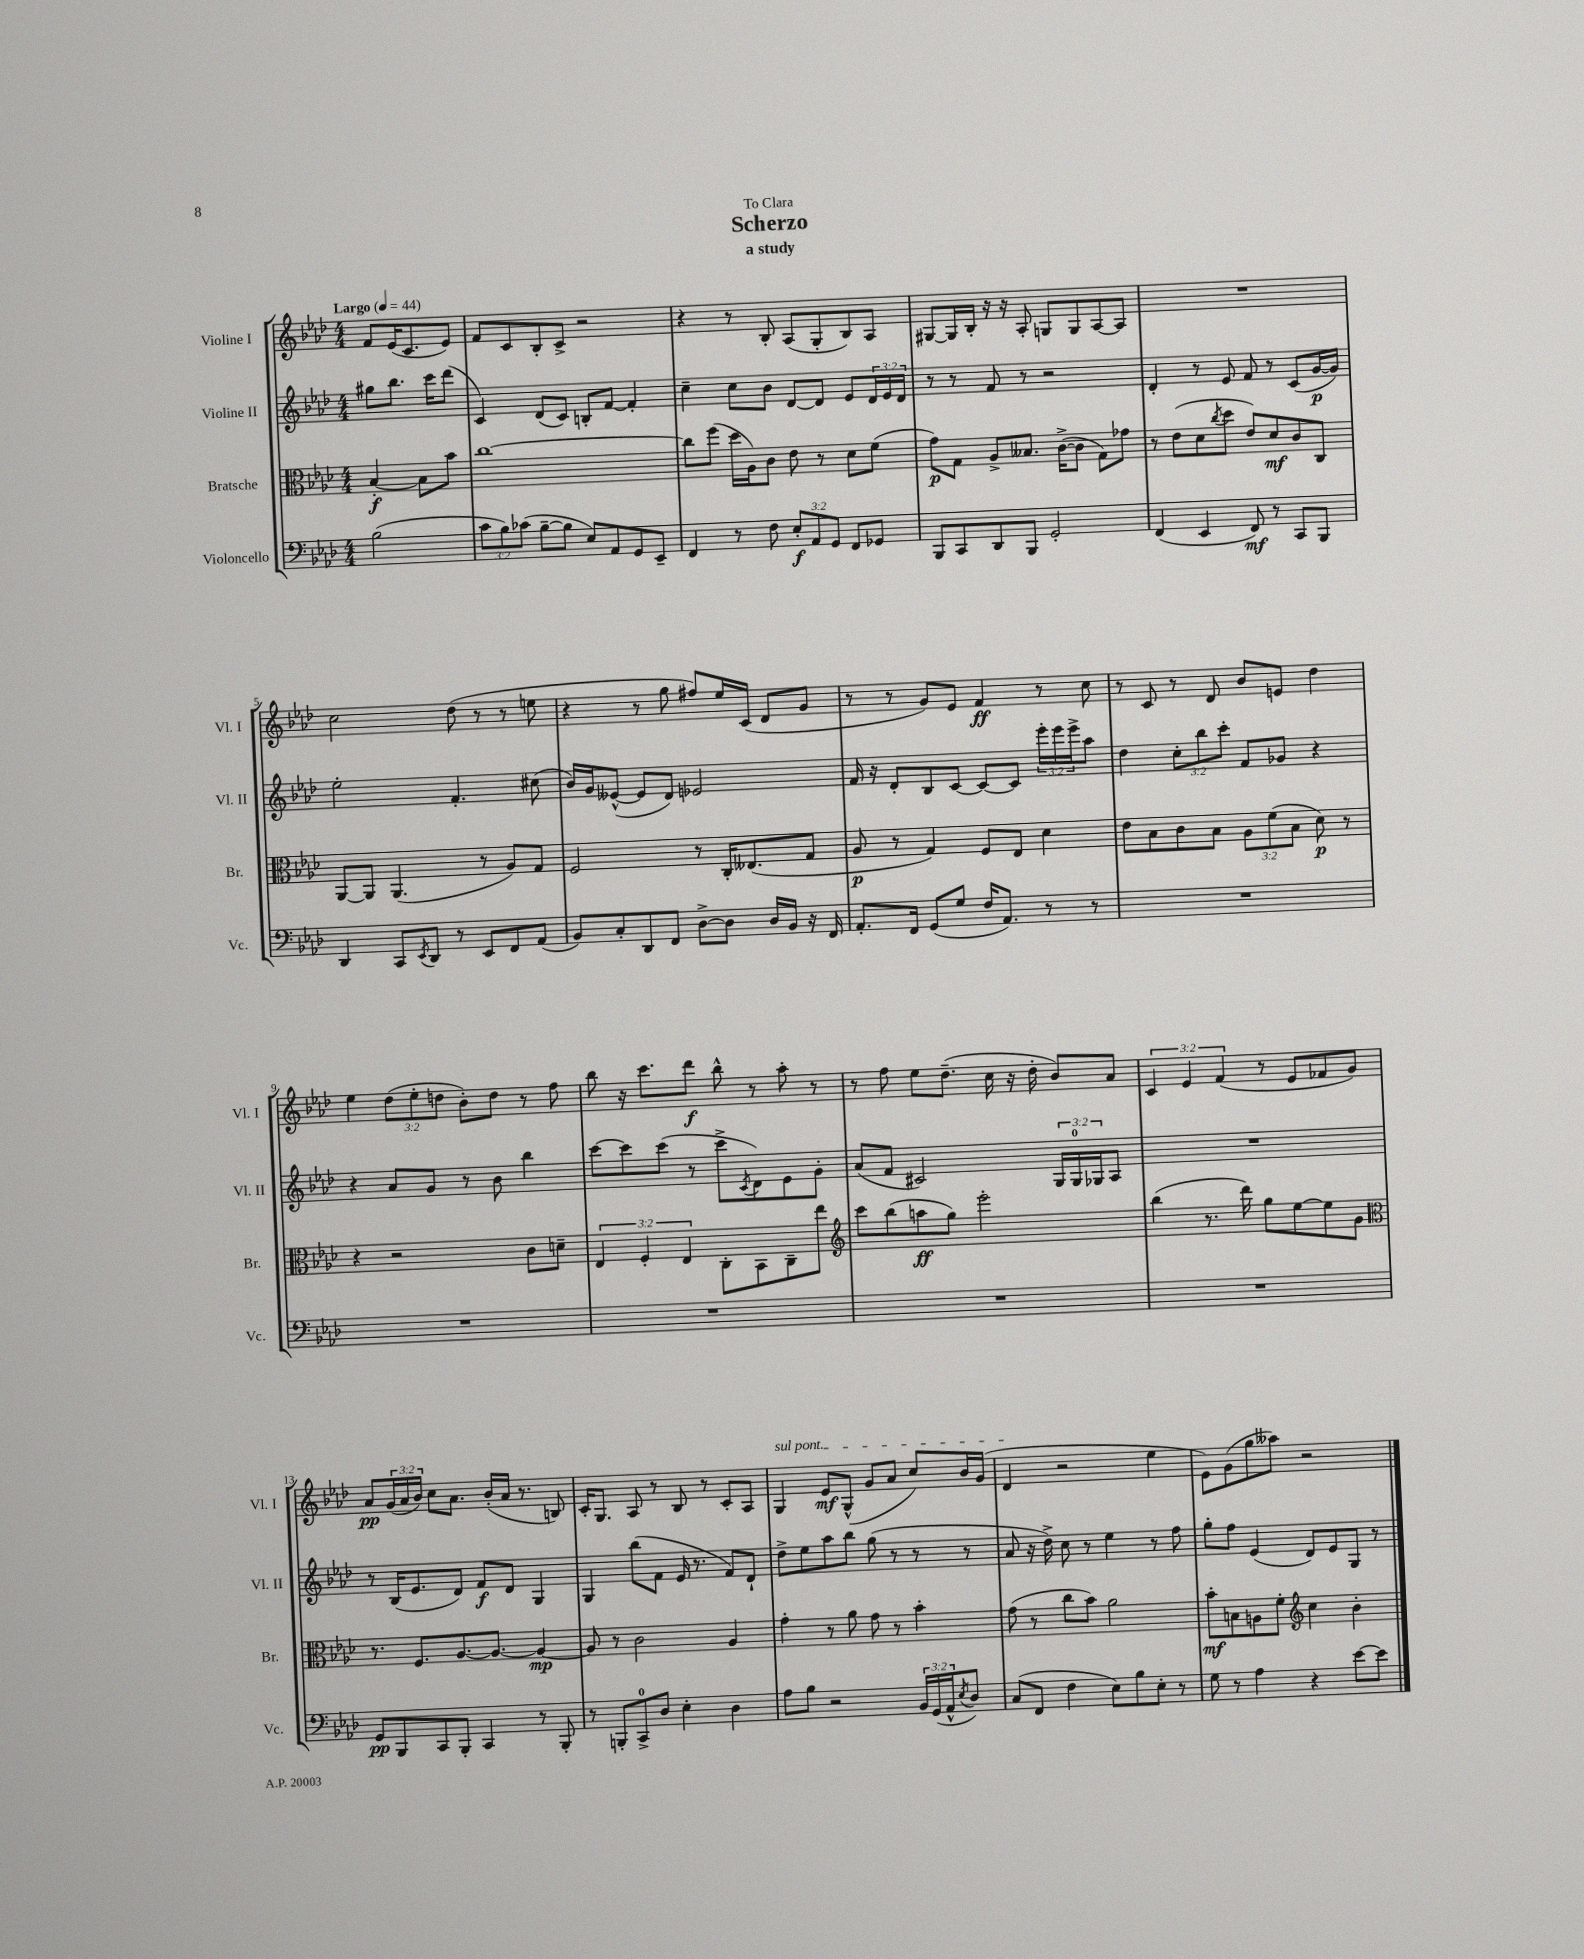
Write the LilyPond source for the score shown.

\header { title = "Scherzo" subtitle = "a study" dedication = "To Clara" }
<<
\new StaffGroup <<
\new Staff = "s0" \with { instrumentName = "Violine I" shortInstrumentName = "Vl. I" } {
    \clef treble \key aes \major \numericTimeSignature \time 4/4 \override Staff.TupletNumber.text = #tuplet-number::calc-fraction-text \partial 2 \tempo "Largo" 4 = 44
    f'8 ees'16( c'8. ees'8) |
    f'8 c'8 bes8-. c'8-> r2 |
    r4 r8 bes8-. aes8( g8-. bes8) aes8 |
    gis8~ gis16 bes16-. r16 r16 aes8-. g8 g8 aes8~ aes8 |
    R1 |
    c''2 des''8( r8 r8 e''8 |
    r4 r8 g''8 fis''8) ees''16 c'16( des'8 g'8 |
    r8 r8 g'8) ees'8 f'4\ff r8 c''8 |
    r8 c'8 r8 des'8 bes'8 e'8 des''4 |
    ees''4 \tuplet 3/2 { des''8( ees''8-. d''8 } bes'8-.) d''8 r8 f''8 |
    bes''8 r16 c'''8. des'''8\f bes''8-^ r8 aes''8-. r8 |
    r8 f''8 ees''8 des''8.--( c''16 r16 des''16-. bes'8) aes'8 |
    \tuplet 3/2 { c'4 ees'4 f'4( } r8 ees'8 fes'8 g'8) |
    aes'8\pp \tuplet 3/2 { g'16( aes'16 bes'16) } c''8 aes'8. bes'16-.( aes'16 r8. b8) |
    c'16-. g8. aes8 r8 bes8 r8 c'8-. aes8 |
    \once \override TextSpanner.bound-details.left.text = \markup { \italic "sul pont." } g4\startTextSpan ees'8\mf g8-^( g'8 aes'8 c''8) bes'16 g'16( |
    des'4\stopTextSpan r2 ees''4 |
    ees'8) g'8( g''8 aeses''8) r2 \bar "|." |
}
\new Staff = "s1" \with { instrumentName = "Violine II" shortInstrumentName = "Vl. II" } {
    \clef treble \key aes \major \numericTimeSignature \time 4/4 \override Staff.TupletNumber.text = #tuplet-number::calc-fraction-text \partial 2
    gis''8 bes''8. c'''16 des'''8( |
    c'4) des'8( c'8) b8-. f'8~ f'4-. |
    c''4-- c''8 bes'8 des'8~ des'8 ees'8 \tuplet 3/2 { des'16 ees'16 des'16 } |
    r8 r8 f'8 r8 r2 |
    des'4-. r8 ees'8 f'8 r8 c'8( g'16~\p g'16) |
    ees''2-. f'4.-. cis''8( |
    bes'16) g'16 eeses'8~-^( eeses'8 des'8) ees'2 |
    f'16 r16 des'8-. bes8 c'8~ c'8~ c'8 \tuplet 3/2 { ees'''16-. ees'''16 ees'''16-> } aes''8 |
    des''4 \tuplet 3/2 { c''8-. bes''8 c'''8-. } f'8 ges'8 r4 |
    r4 aes'8 g'8 r8 bes'8 bes''4 |
    c'''8~ c'''8 c'''8( r8 c'''8-> \acciaccatura { c'8 } des'8) ees'8 g'8-. |
    aes'8( f'8 cis'2) \tuplet 3/2 { g16 g16-0 ges16 } aes8 |
    R1 |
    r8 bes16( ees'8. des'8) f'8\f des'8 g4 |
    g4 bes''8( f'8 ees'16 r8. f'8) des'8-! |
    des''8-> ees''8 aes''8 bes''8 g''8( r8 r8 r8 |
    aes'8 r16 des''16->) c''8 r8 ees''4 r8 f''8 |
    g''8-. f''8 ees'4( des'8) ees'8 g8 r8 \bar "|." |
}
\new Staff = "s2" \with { instrumentName = "Bratsche" shortInstrumentName = "Br." } {
    \clef alto \key aes \major \numericTimeSignature \time 4/4 \override Staff.TupletNumber.text = #tuplet-number::calc-fraction-text \partial 2
    bes4~-.\f bes8 bes'8 |
    c''1~ |
    c''8 f''8( des''16 aes16) c'8 ees'8 r8 des'8 f'8( |
    g'8\p) g8 aes8-> beses8. c'16~->( c'8 g8) ges'8 |
    r8 ees'8( des'8 \acciaccatura { c''8 } des''8 ees'8) des'8\mf c'8 c8 |
    aes,8~ aes,8 aes,4.( r8 aes8) g8 |
    f2 r8 c16-. eeses8.( g8 |
    aes8\p r8 g4) f8 ees8 des'4 |
    ees'8 bes8 c'8 bes8 \tuplet 3/2 { aes8 f'8( bes8 } des'8\p) r8 |
    r4 r2 c'8 d'8-- |
    \tuplet 3/2 { ees4 f4-. ees4 } c8-. bes,8 c8-- ees''8 |
    \clef treble c'''8 bes''8( a''8\ff g''8) ees'''2-. |
    bes''4( r8. des'''16) g''8 ees''8~ ees''8 g'8 |
    \clef alto r8. f8. aes8.~ aes8.~ aes4~\mp |
    aes8 r8 c'2 aes4 |
    g'4-. r8 aes'8 g'8 r8 bes'4-. |
    g'8( r8 c''8 bes'8) aes'2 |
    bes'8-.\mf b8 a8 f'8-. \clef treble c''4 bes'4-. \bar "|." |
}
\new Staff = "s3" \with { instrumentName = "Violoncello" shortInstrumentName = "Vc." } {
    \clef bass \key aes \major \numericTimeSignature \time 4/4 \override Staff.TupletNumber.text = #tuplet-number::calc-fraction-text \partial 2
    bes2( |
    \tuplet 3/2 { c'8 bes8) ces'8( } bes8~-- bes8 ees8) aes,8 g,8 ees,8-- |
    f,4 r8 f8 \tuplet 3/2 { ees8-.\f aes,8 g,8 } f,8 ges,8 |
    bes,,8 c,8 des,8 bes,,8 g,2-. |
    f,4( ees,4 f,8\mf) r8 c,8 bes,,8 |
    des,4 c,8 \acciaccatura { ees,8 } des,8 r8 ees,8 f,8 aes,8( |
    bes,8) c8-. des,8 f,8 des8~-> des8 des16 bes,16 r16 f,16 |
    aes,8.-. f,16 g,8( g8 f16 aes,8.) r8 r8 |
    R1 |
    R1 |
    R1 |
    R1 |
    R1 |
    g,8\pp bes,,8 c,8 bes,,8-. c,4 r8 bes,,8-. |
    r8 b,,8-. c,8-0-> des8 ees4-. des4 |
    aes8 bes8 r2 \tuplet 3/2 { bes,16 g,16( aes,16-^ } \acciaccatura { ees8 } des8) |
    c8( f,8 f4 ees8) bes8 ees8-. r8 |
    g8 r8 aes4 r4 ees'8~ ees'8 \bar "|." |
}
>>
>>
